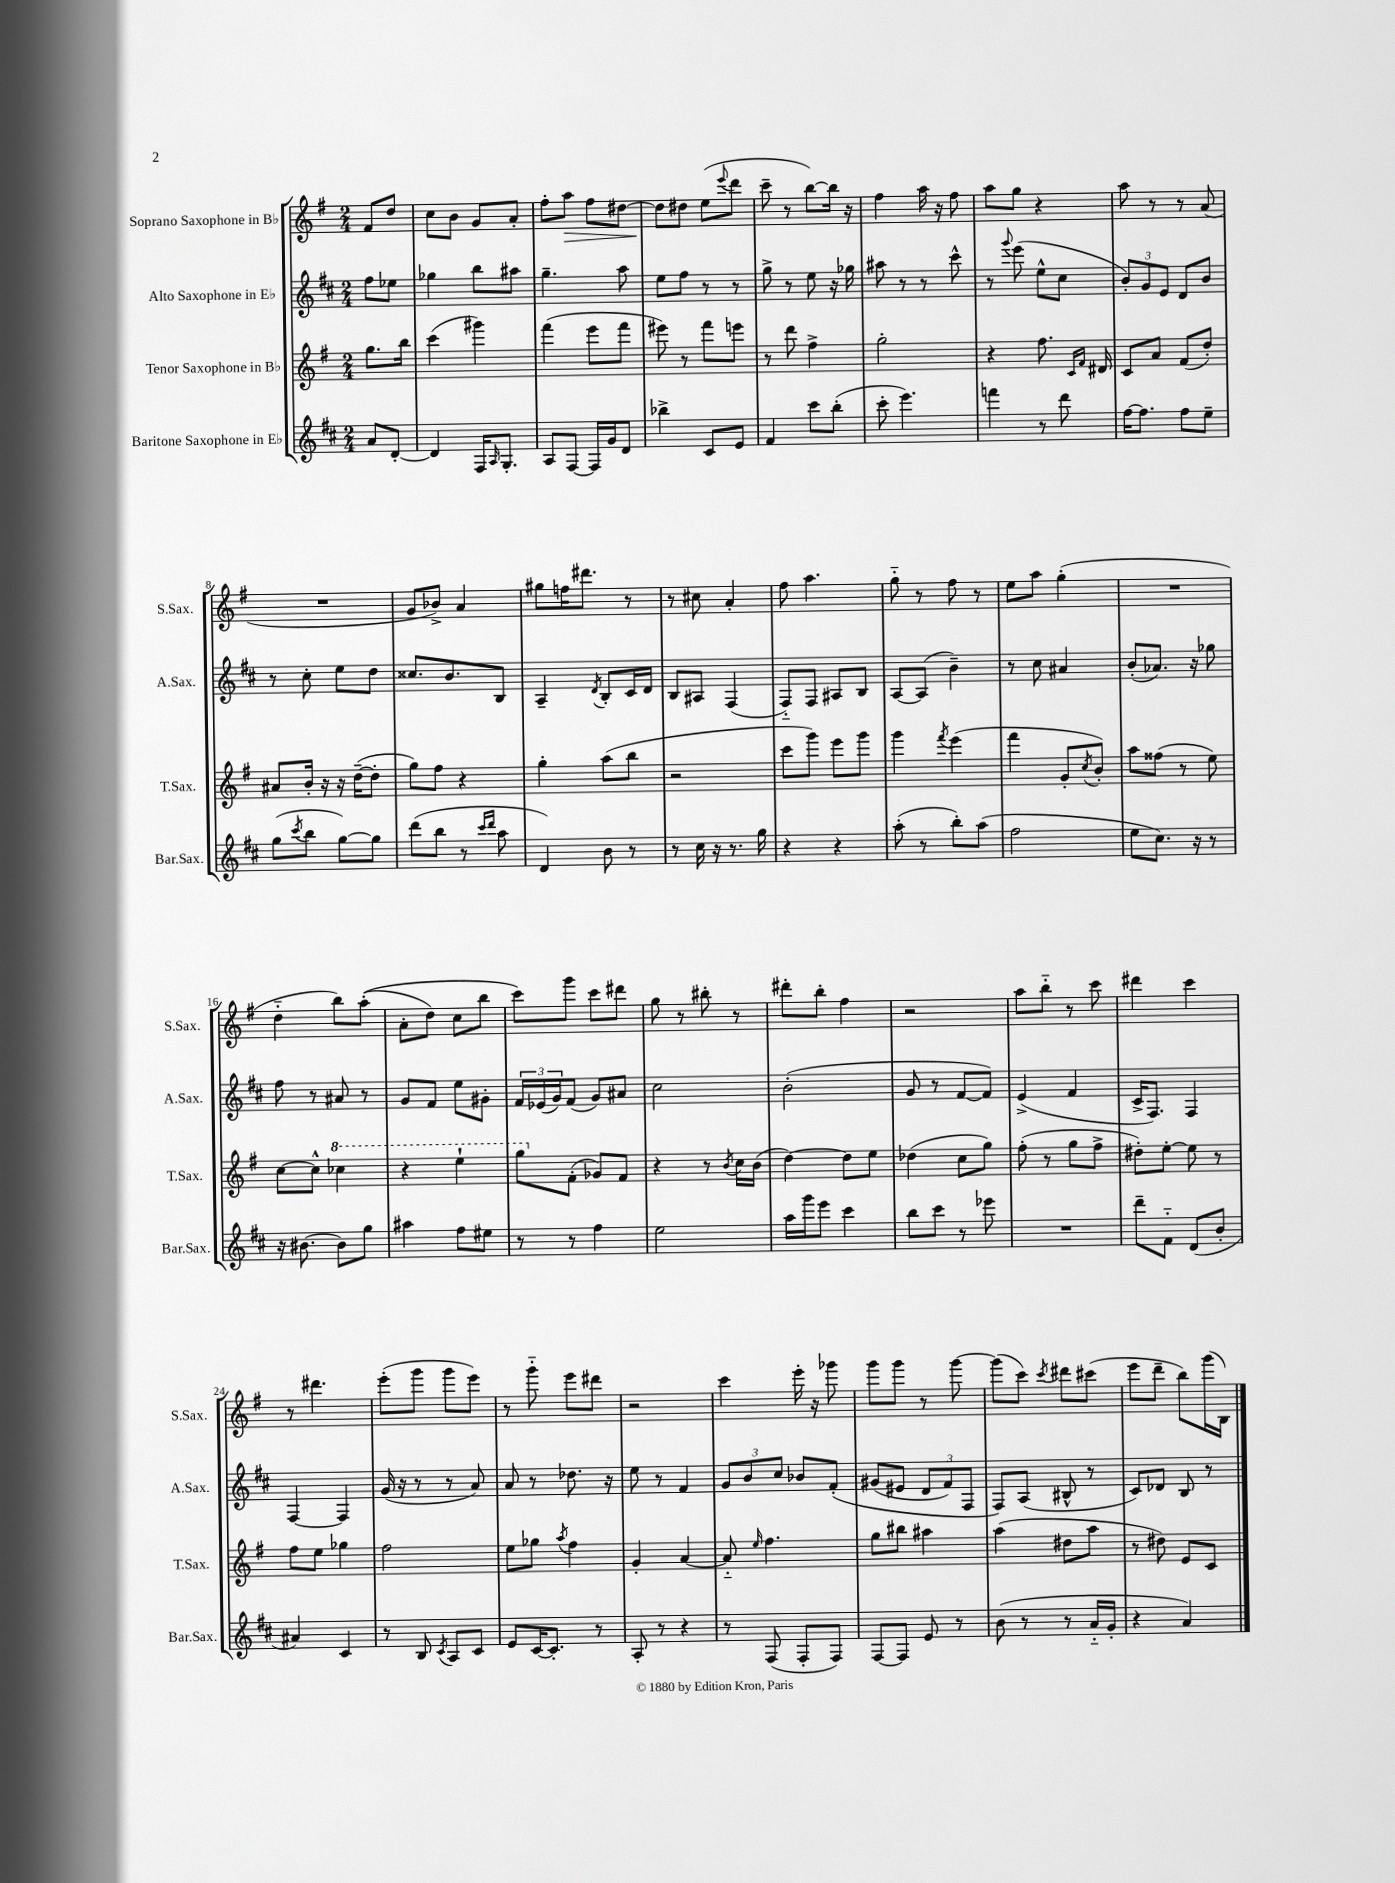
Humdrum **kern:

**kern	**kern	**kern	**kern
*staff4	*staff3	*staff2	*staff1
*clefG2	*clefG2	*clefG2	*clefG2
*k[f#c#]	*k[f#]	*k[f#c#]	*k[f#]
*M2/4	*M2/4	*M2/4	*M2/4
8a/L	8.gg\L	8ff#\L	8f#/L
[8d'/J	.	8ee-\J	8dd/J
.	16bb\Jk	.	.
=	=	=	=
4d/]	(4ccc\	4gg-\	8cc\L
.	.	.	8b\J
16F#/LK	4ggg#\)	8bb\L	8g/L
16qqA/	.	.	.
8.G'/J	.	.	.
.	.	8aa#\J	8a'/J
=	=	=	=
8A/L	(4fff#\	4.gg~\	8ff#'\L
[8F#/J	.	.	8aa\J
16F#/]LL	8eee\L	.	8ff#\L
16g/J	.	.	.
8d/J	8fff#\J	8aa\	[8dd#\J
=	=	=	=
4bb-^\	8eee#\)	8ee\L	8dd#\]L
.	8r	8ff#\J	8dd#\J
8c#/L	8fff#\L	8r	(8ee\L
.	.	.	8qqeee/
8e/J	8eee\J	8r	8ddd\J
=	=	=	=
4f#/	8r	8gg^\	8ccc~\
.	8ddd\	8r	8r
8ccc#\L	4ff#^\	8ee\	[8bb\L)
(8bb'\J	.	16r	16bb\]Jk
.	.	16gg-\	16r
=	=	=	=
8ccc#'\	2gg'\	8aa#\	4ff#\
4.eee\)	.	8r	.
.	.	8r	16aa\
.	.	.	16r
.	.	8ccc#^^\	8ff#\
=	=	=	=
4fff\	4r	8r	8aa\L
.	.	8qqggg/	.
.	.	(8eee\	8gg\J
8r	8.ff#\	8ee^^\L	4r
8ddd\	.	8cc#\J	.
.	16qqc/LL	.	.
.	16qqf#/JJ	.	.
.	16d#/	.	.
=	=	=	=
[16ff#\LK	8c/L	12b'/L)	8aa\
8.ff#\]J	.	.	.
.	.	12g/	.
.	8a/J	.	8r
.	.	12e/J	.
8ff#\L	(8f#/L	8d/L	8r
8ee~\J	8dd'/J)	8b/J	(8a/
=	=	=	=
(8gg\L	8a#/L	8r	2r
8qccc#/	.	.	.
8bb\J	16b'/Jk	8cc#'\	.
.	16r	.	.
[8gg\L)	16r	8ee\L	.
.	([16dd~\LK	.	.
8gg\]J	8dd'\]J	8dd\J	.
=	=	=	=
(8ddd\L	8gg\L)	8.cc##/L	8g/L
8bb\J	8ff#\J	.	8b-^/J)
.	.	8.b/	.
8r	4r	.	4a/
16qqccc#/LL	.	.	.
16qqddd/JJ	.	.	.
8aa\	.	8B/J	.
=	=	=	=
4d/)	4gg'\	4A~/	8gg#\L
.	.	.	16ff\K
.	.	.	8.ddd#\J
.	.	8qd/	.
8b\	(8aa\L	8B'/L	.
8r	8bb\J	16c#/L	8r
.	.	16d/JJ	.
=	=	=	=
8r	2r	8B/L	8r
16cc#\	.	8A#/J	8cc#\
16r	.	.	.
8.r	.	(4F#/	4a'/
16gg\	.	.	.
=	=	=	=
4r	8ccc\L	8F#'~/L)	8ff#\
.	8ggg\J)	8F#/J	4.aa\
4r	8eee\L	8A#/L	.
.	8ggg\J	8B/J	.
=	=	=	=
(8aa'\	4ggg\	[8A/L	8gg'~\
8r	.	(8A/]J	8r
.	8qfff#/	.	.
8bb'\L)	(4eee\	4b~\)	8ff#\
(8aa\J	.	.	8r
=	=	=	=
2ff#\	4fff#\	8r	8ee\L
.	.	8cc#\	8aa\J
.	8g'/L	4a#/	(4gg'\
.	8qcc/	.	.
.	8b'/J)	.	.
=	=	=	=
8ee\L	8aa\L	(8b'/L	2r
8.cc#\J)	(8ff##\J	8.a-/J)	.
.	8r	.	.
16r	.	16r	.
8r	8ee\)	8gg-\	.
=	=	=	=
16r	[8cc\L	8ff#\	4dd'~\
[8.b#\	.	.	.
.	8cc^^\]J	8r	.
8b#\]L	4ccc-\	8a#/	8bb\L)
8gg\J	.	8r	&((8aa'\J
=	=	=	=
4aa#\	4r	8g/L	8a'\L
.	.	8f#/J	8dd\J)
8ff#\L	4eee`\	8ee\L	8cc\L
8ee#\J	.	8g#'\J	8bb\J
=	=	=	=
8r	8ggg\L	24f#/LL	8ccc\L&)
.	.	(24e-/	.
.	.	24g/J)	.
8r	(8f#'\J	(8f#/J	8ggg\J
4ff#\	8g-/L)	8g/L)	8ccc\L
.	8f#/J	8a#/J	8ddd#\J
=	=	=	=
2ee\	4r	2cc#\	8gg\
.	.	.	8r
.	8r	.	8bb#'\
.	8qb/	.	.
.	16cc\LL	.	8r
.	(16b\JJ	.	.
=	=	=	=
16aa\LL	[4dd\)	(2b'\	8ddd#'\L
16ggg\J	.	.	.
8eee\J	.	.	8bb'\J
4ccc#\	8dd\]L	.	4ff#\
.	8ee\J	.	.
=	=	=	=
8bb\L	(4dd-\	8g/	2r
8ccc#\J	.	8r	.
8r	8cc\L	[8f#/L	.
8eee-\	8gg\J)	8f#/]J)	.
=	=	=	=
2r	(8ff#'\	(4e^/	8aa\L
.	8r	.	8bb'~\J
.	8gg\L	4f#/	8r
.	8ff#^\J	.	8ccc\
=	=	=	=
8ddd~\L	8dd#'\L)	16c#^/LK	4ddd#\
.	.	8.F#/J)	.
8f#'~\J	[8ee'\J	.	.
(8d/L	8ee\]	4F#/	4ccc\
8b'/J	8r	.	.
=	=	=	=
4a#/)	8ff#\L	[4F#/	8r
.	8ee\J	.	4.ddd#\
4c#/	4gg-\	4F#/]	.
=	=	=	=
8r	2ff#\	(16g/	(8eee'\L
.	.	16r	.
8B/	.	8r	8ggg\J
8qc#/	.	.	.
8A/L	.	8r	8ggg\L
8c#/J	.	8a/)	8eee\J)
=	=	=	=
8e/L	8ee\L	8a/	8r
[16c#/K	8gg-\J	8r	8ggg'~\
8.c#'/]J	.	.	.
.	8qaa/	.	.
.	4ff#\	8.dd-\	8eee\L
8r	.	.	8ddd#\J
.	.	16r	.
=	=	=	=
8A'/	4g'/	8ee\	2r
8r	.	8r	.
4r	[4a/	4f#/	.
=	=	=	=
8r	8a'~/]	12g/L	4ccc\
.	.	12b/	.
.	16qqee/	.	.
(8F#/	4.ff#\	.	.
.	.	12cc#/J	.
8F#'/L	.	8b-/L	16eee'\
.	.	.	16r
8F#/J)	.	&(8f#'/J	8ggg-\
=	=	=	=
[8F#/L	8gg\L	(8g#/L	8ggg\L
8F#/]J	8bb#\J	8e#/J	8ggg\J
8e/	4aa#\	12d/L	8r
.	.	12f#/)	.
8r	.	.	[8ggg\
.	.	12F#/J	.
=	=	=	=
(8b\	(4aa\	8F#/L&)	(8ggg\]L
8r	.	(8A/J	8ccc\J)
.	.	.	8qccc/
8r	8dd#\L	8B#^^/	8ddd#\L
16a'~/LL	8aa\J	8r	(8ccc#\J
16g'/JJ	.	.	.
=	=	=	=
4r	8r	8c#/L)	8eee\L
.	8dd#\)	8d-/J	8ddd~\J
4a/)	8e/L	8B/	8bb\L)
.	8c/J	8r	(16ggg\L
.	.	.	16B\JJ)
==	==	==	==
*-	*-	*-	*-
